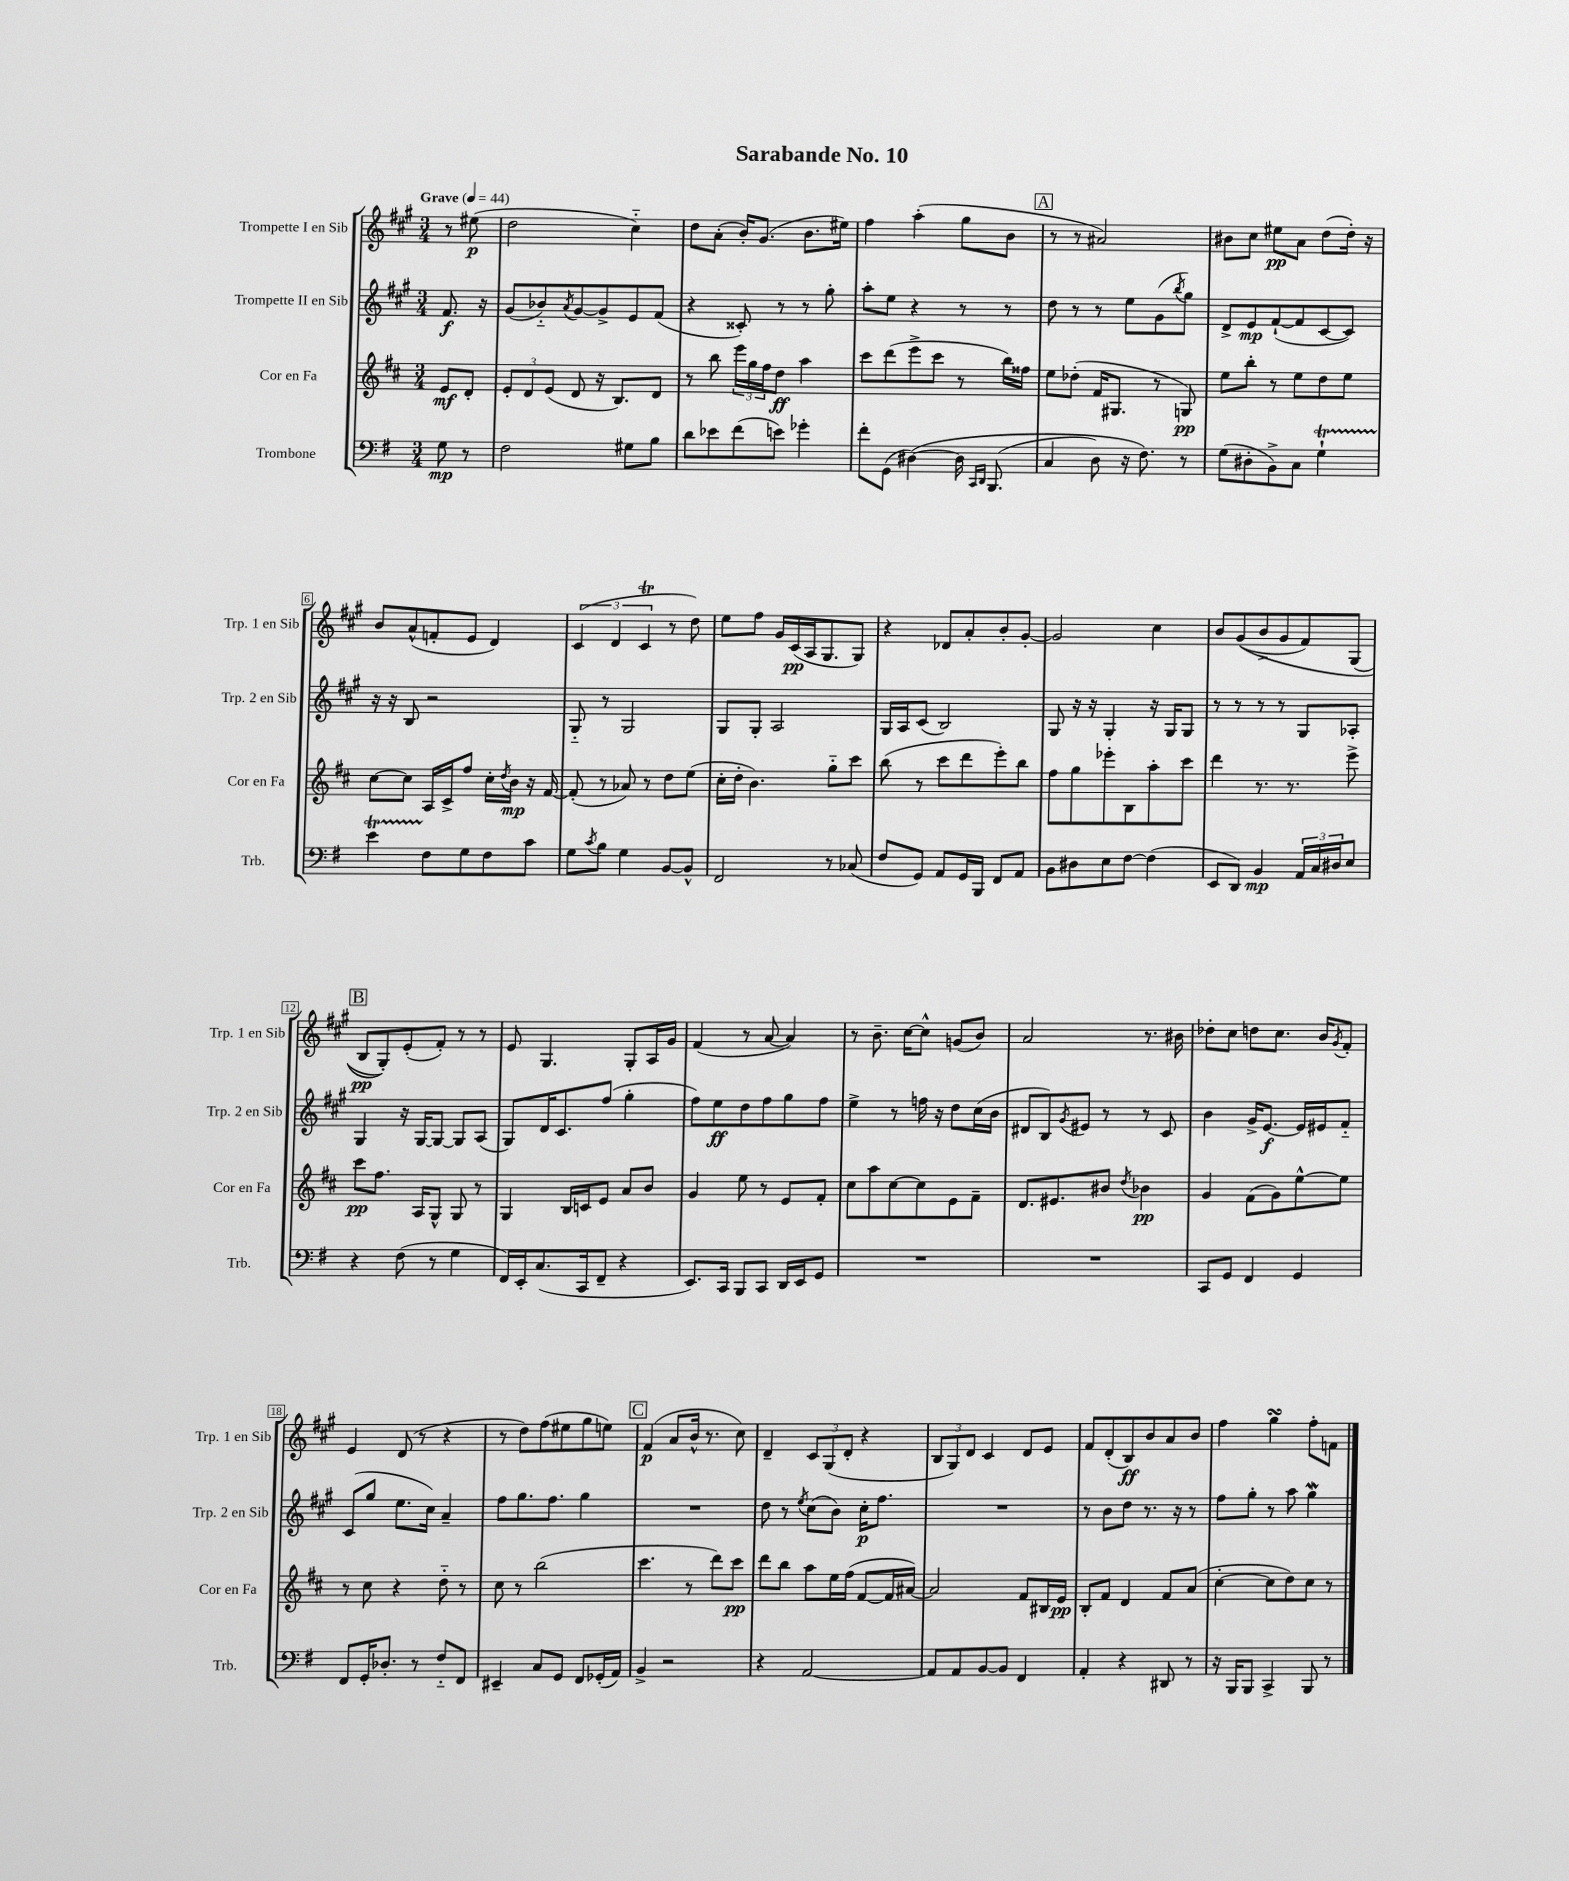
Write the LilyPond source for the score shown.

\header { title = "Sarabande No. 10" }
<<
\new StaffGroup <<
\new Staff = "s0" \with { instrumentName = "Trompette I en Sib" shortInstrumentName = "Trp. 1 en Sib" } {
    \clef treble \key a \major \numericTimeSignature \time 3/4 \partial 4 \tempo "Grave" 4 = 44
    r8 eis''8\p( |
    d''2 cis''4-_) |
    d''8 a'8-.( b'16-.) gis'8.( b'8. eis''16) |
    fis''4 a''4-.( gis''8 b'8 |
    \mark \markup { \box "A" } r8 r8 ais'2) |
    bis'8 cis''8 eis''8\pp a'8 d''8( d''16-.) r16 |
    b'8 a'8-^( f'8-. e'8 d'4) |
    \tuplet 3/2 { cis'4( d'4 cis'4\trill } r8 d''8) |
    e''8 fis''8 gis'16 cis'16\pp( a16 gis8. gis8) |
    r4 des'8 a'8-. b'8-. gis'8~-. |
    gis'2 cis''4 |
    b'8 gis'8(\( b'8-> gis'8 fis'8) gis8( |
    \mark \markup { \box "B" } b8\pp gis8-.)\) e'8-.( fis'8-.) r8 r8 |
    e'8 gis4. gis8-. a16 gis'16 |
    fis'4( r8 a'8~ a'4) |
    r8 b'8.-- cis''16~ cis''8-^ g'8( b'8) |
    a'2 r8. bis'16 |
    des''8-. cis''8 d''8 cis''8. b'16 \acciaccatura { gis'8 } fis'8-. |
    e'4 d'8( r8 r4 |
    r8 d''8) fis''8( eis''8 gis''8 e''8) |
    \mark \markup { \box "C" } fis'4\p( a'8 b'16-^ r8. cis''8) |
    d'4-- \tuplet 3/2 { cis'8 gis8( d'8-. } r4 |
    \tuplet 3/2 { b8 gis8) d'8 } cis'4 d'8 e'8 |
    fis'8 d'8-.( b8\ff) b'8 a'8 b'8 |
    fis''4 gis''4\turn fis''8-. f'8 \bar "|." |
}
\new Staff = "s1" \with { instrumentName = "Trompette II en Sib" shortInstrumentName = "Trp. 2 en Sib" } {
    \clef treble \key a \major \numericTimeSignature \time 3/4 \partial 4
    fis'8.\f r16 |
    gis'8( bes'8-_) \acciaccatura { a'8 } gis'8~ gis'8-> e'8 fis'8( |
    r4 cisis'8-.) r8 r8 gis''8-. |
    a''8-. e''8 r4 r8 r8 |
    \mark \markup { \box "A" } d''8 r8 r8 e''8 gis'8( \acciaccatura { b''8 } gis''8) |
    d'8-> e'8\mp fis'8~-!( fis'8 cis'8~ cis'8) |
    r16 r16 b8 r2 |
    gis8-_ r8 gis2 |
    gis8 gis8-. a2 |
    gis16 a16 cis'8( b2) |
    gis8 r16 r16 gis4-. r16 gis16 gis8 |
    r8 r8 r8 r8 gis8 aes8-. |
    \mark \markup { \box "B" } gis4 r16 gis16~ gis8~ gis8 a8( |
    gis8) d'16 cis'8. fis''8( gis''4-. |
    fis''8) e''8\ff d''8 fis''8 gis''8 fis''8 |
    e''4-> r8 f''16 r16 d''8 cis''16( b'16 |
    dis'8 b8) \acciaccatura { gis'8 } eis'8 r8 r8 cis'8 |
    b'4 gis'16-> e'8.~\f e'16 eis'16 fis'8-_ |
    cis'8( gis''8 e''8. cis''16) a'4-- |
    fis''8 gis''8. fis''8. gis''4 |
    \mark \markup { \box "C" } R2. |
    d''8 r8 \acciaccatura { e''8 } cis''8( b'8) cis''16-.\p fis''8. |
    R2. |
    r8 b'8 d''8 r8. r16 r8 |
    fis''8 gis''8-. r8 a''8 gis''4\mordent \bar "|." |
}
\new Staff = "s2" \with { instrumentName = "Cor en Fa" shortInstrumentName = "Cor en Fa" } {
    \clef treble \key d \major \numericTimeSignature \time 3/4 \partial 4
    e'8\mf d'8-. |
    \tuplet 3/2 { e'8-. d'8 e'8( } d'8 r16 b8.) d'8 |
    r8 b''8 \tuplet 3/2 { e'''16 g''16 fis''16 } d''8\ff a''4 |
    cis'''8 d'''8( e'''8-> cis'''8 r8 b''16) fisis''16 |
    \mark \markup { \box "A" } e''8 des''8-.( fis'16 gis8. r8 g8\pp) |
    e''8 b''8-. r8 e''8 d''8 e''8 |
    cis''8~ cis''8 a16 cis'16-> fis''8 cis''16-. \acciaccatura { d''8 } b'16\mp r16 fis'16~ |
    fis'8-.( r8 aes'8) r8 d''8 e''8( |
    cis''16-. d''16-. b'4.) g''8-_ cis'''8 |
    b''8( r8 cis'''8 d'''8 e'''8-.) b''8 |
    fis''8 g''8 ees'''8-. b8 a''8-. cis'''8 |
    d'''4 r8. r8. e'''8-> |
    \mark \markup { \box "B" } cis'''8\pp fis''8. a16 g8-^ g8 r8 |
    g4 b16 c'16 e'8 a'8 b'8 |
    g'4 e''8 r8 e'8 fis'8-. |
    cis''8 a''8 cis''8~ cis''8 e'8 fis'8-- |
    d'8. eis'8. bis'8 \acciaccatura { d''8 } bes'4\pp |
    g'4 fis'8( g'8) e''8~-^ e''8 |
    r8 cis''8 r4 d''8-_ r8 |
    cis''8 r8 b''2( |
    \mark \markup { \box "C" } cis'''4. r8 d'''8) cis'''8\pp |
    d'''8 b''8 a''8 e''16 fis''16( fis'8~ fis'16 ais'16~) |
    ais'2 fis'8 bis16 e'16\pp |
    b8-. fis'8 d'4 fis'8 a'8( |
    cis''4~-. cis''8 d''8) cis''8 r8 \bar "|." |
}
\new Staff = "s3" \with { instrumentName = "Trombone" shortInstrumentName = "Trb." } {
    \clef bass \key g \major \numericTimeSignature \time 3/4 \partial 4
    g8\mp r8 |
    fis2 gis8 b8 |
    d'8 ees'8 fis'8( e'8) ges'4-. |
    fis'8-. g,8( dis4~)\( dis16 \grace { c,16 d,16 } b,,8.( |
    \mark \markup { \box "A" } c4 d8) r16 fis8.\) r8 |
    g8( dis8-. b,8->) c8 g4-!\startTrillSpan |
    e'4 fis8\stopTrillSpan g8 fis8 c'8 |
    g8 \acciaccatura { c'8 } b8 g4 b,8~ b,8-^ |
    fis,2 r8 ces8( |
    fis8 g,8) a,8 g,16 b,,16 fis,8 a,8 |
    b,8 dis8 e8 fis8~ fis4( |
    e,8 d,8) b,4\mp \tuplet 3/2 { a,16 c16 dis16 } e8 |
    \mark \markup { \box "B" } r4 fis8( r8 g4 |
    fis,16) e,16-. c8.( c,16 fis,8-- r4 |
    e,8.) c,16 b,,8 c,8 d,16 e,16 g,8 |
    R2. |
    R2. |
    c,8 g,8 fis,4 g,4 |
    fis,8 g,16-. des8.-. r8 fis8-_ fis,8 |
    eis,4-- c8 g,8 fis,8 ges,16-.( a,16) |
    \mark \markup { \box "C" } b,4-> r2 |
    r4 a,2~ |
    a,8 a,8 b,8~ b,8 fis,4 |
    a,4-. r4 dis,8 r8 |
    r16 b,,16 b,,8 c,4-> b,,8 r8 \bar "|." |
}
>>
>>
\layout { \context { \Score \override BarNumber.stencil = #(make-stencil-boxer 0.1 0.3 ly:text-interface::print) } }
